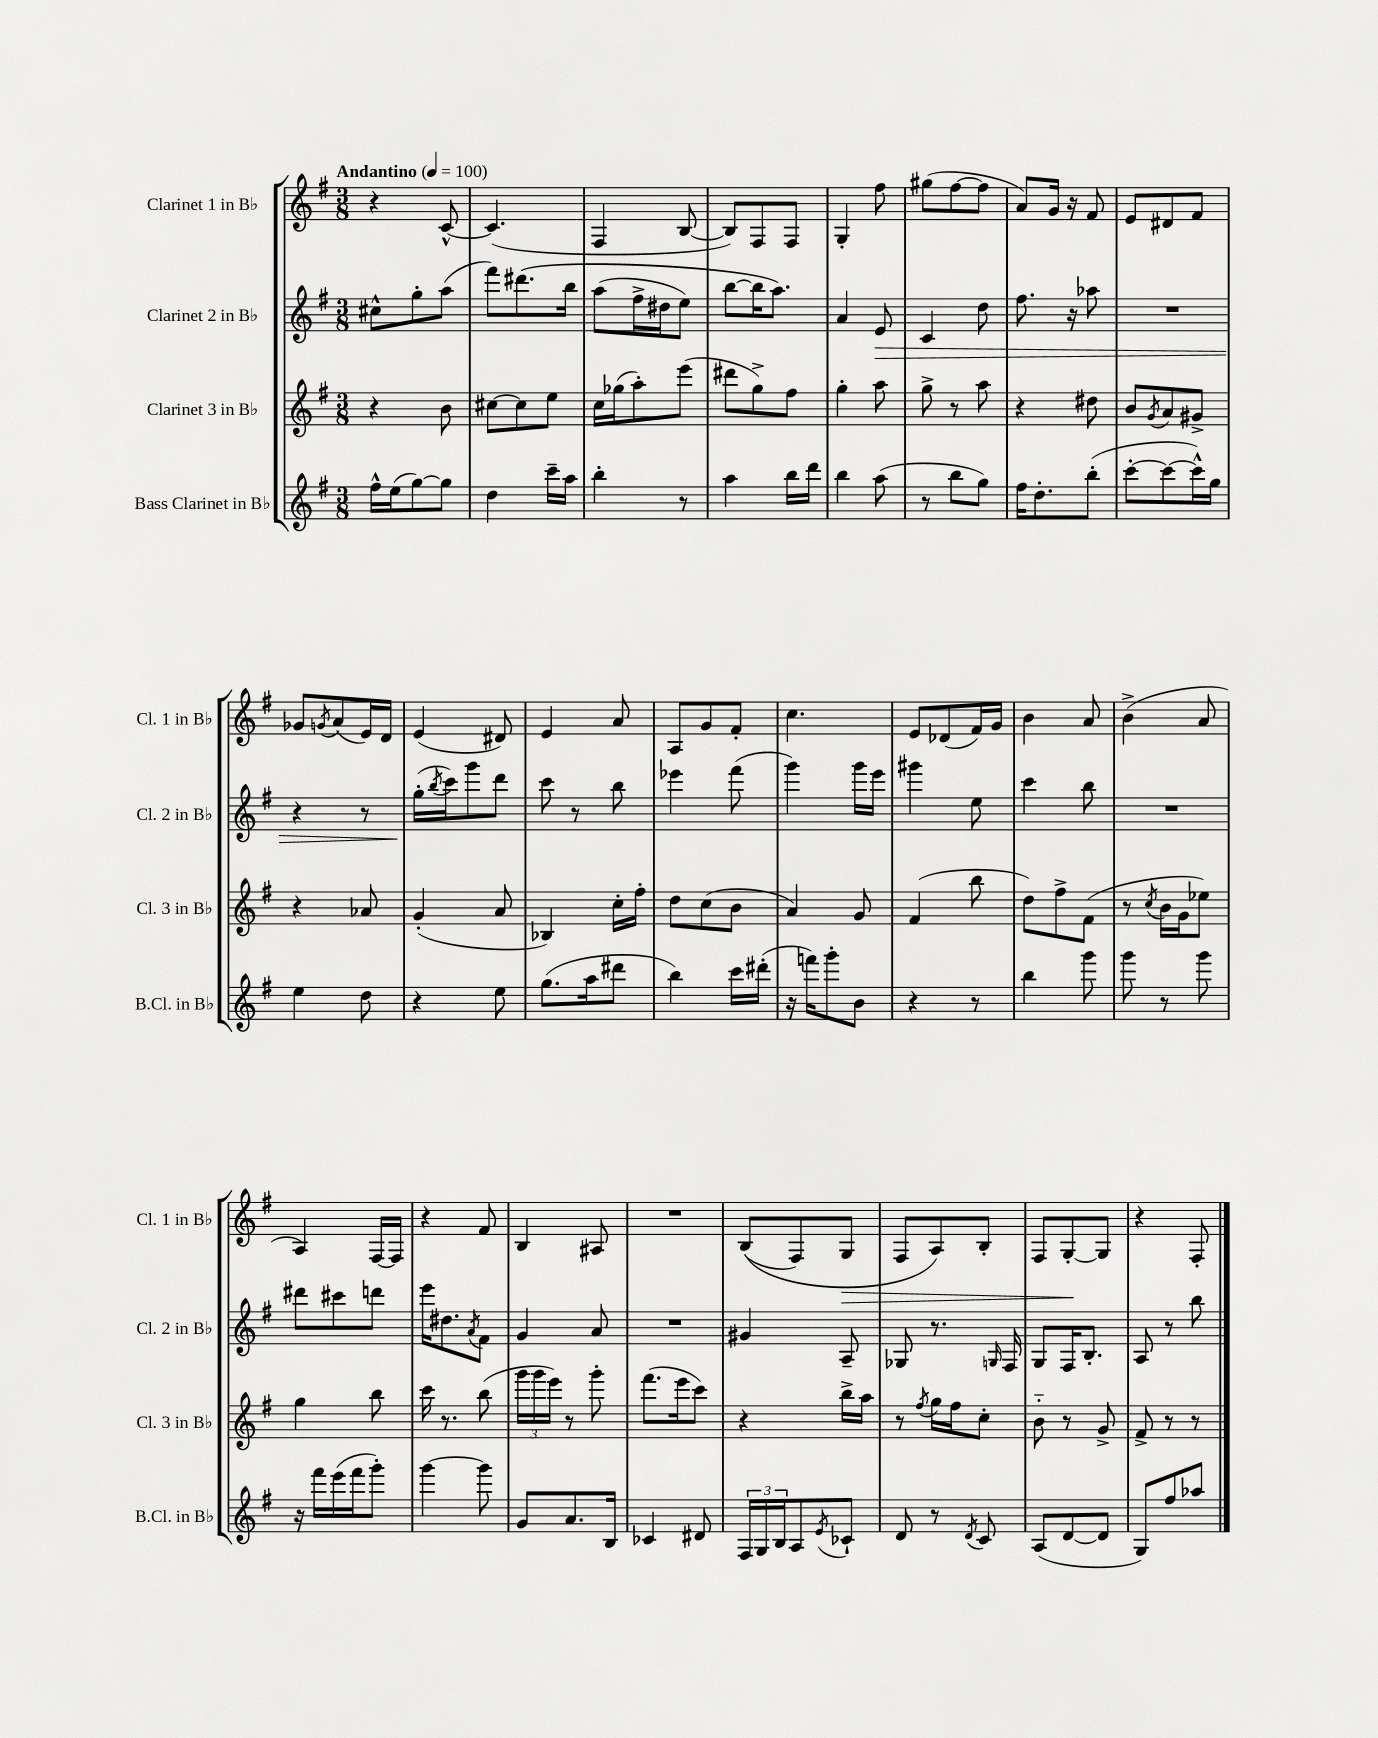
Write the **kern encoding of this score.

**kern	**kern	**kern	**dynam	**kern	**dynam
*part4	*part3	*part2	*part2	*part1	*part1
*staff4	*staff3	*staff2	*staff2	*staff1	*staff1
*I"Bass Clarinet in B♭	*I"Clarinet 3 in B♭	*I"Clarinet 2 in B♭	*	*I"Clarinet 1 in B♭	*
*I'B.Cl. in B♭	*I'Cl. 3 in B♭	*I'Cl. 2 in B♭	*	*I'Cl. 1 in B♭	*
*clefG2	*clefG2	*clefG2	*	*clefG2	*
*k[f#]	*k[f#]	*k[f#]	*	*k[f#]	*
*M3/8	*M3/8	*M3/8	*	*M3/8	*
*MM100	*MM100	*MM100	*	*MM100	*
=1	=1	=1	=1	=1	=1
!	!	!	!	!LO:TX:a:B:t=Andantino	!
16ff#^^\LL	4r	8cc#X^^\L	.	4r	.
(16ee\J	.	.	.	.	.
[8gg\)	.	8gg'\	.	.	.
8gg\J]	8b\	(8aa\J	.	[8c^^/	.
=2	=2	=2	=2	=2	=2
4dd\	[8cc#X\L	8fff#\L)	.	(4.c/]	.
.	8cc#\]	(8.ddd#X\	.	.	.
16ccc~\LL	8ee\J	.	.	.	.
16aa\JJ	.	16bb\Jk	.	.	.
=3	=3	=3	=3	=3	=3
4bb'\	16cc\LL	(8aa\L	.	4F#/	.
.	(16gg-X\J	.	.	.	.
.	8aa'\)	16ff#^\L	.	.	.
.	.	16dd#X\J	.	.	.
8r	(8eee\J	8ee\J)	.	[8B/	.
=4	=4	=4	=4	=4	=4
4aa\	8ddd#X\L	[8bb\L	.	8B/L])	.
.	8gg^\)	16bb\K]	.	8F#/	.
.	.	8.aa\J)	.	.	.
16bb\LL	8ff#\J	.	.	8F#/J	.
16ddd\JJ	.	.	.	.	.
=5	=5	=5	=5	=5	=5
4bb\	4gg'\	4a/	.	4G'/	.
!	!	!	!LO:HP:b	!	!
(8aa\	8aa\	8e/	>	8ff#\	.
=6	=6	=6	=6	=6	=6
8r	8gg^\	4c/	.	(8gg#X\L	.
8bb\L	8r	.	.	[8ff#\	.
8gg\J)	8aa\	8dd\	.	8ff#\J]	.
=7	=7	=7	=7	=7	=7
16ff#\KL	4r	8.ff#\	.	8a/L)	.
8.dd'\	.	.	.	.	.
.	.	.	.	16g/Jk	.
.	.	16r	.	16r	.
(8bb'\J	8dd#X\	8aa-X\	.	8f#/	.
=8	=8	=8	=8	=8	=8
[8ccc'\L	8b/L	4.r	.	8e/L	.
.	8qg/	.	.	.	.
8ccc\_	8a/	.	.	8d#X/	.
16ccc^^\L])	8g#X^/J	.	.	8f#/J	.
16gg\JJ	.	.	.	.	.
!!LO:LB:g=z
=9	=9	=9	=9	=9	=9
4ee\	4r	4r	.	8g-X/L	.
.	.	.	.	8qgn/	.
.	.	.	.	(8a/	.
8dd\	8a-X/	8r	.	16e/L)	.
.	.	.	.	16d/JJ	.
=10	=10	=10	=10	=10	=10
4r	(4g'/	(16gg'\LL	.	(4e/	.
.	.	8qbb/	.	.	.
.	.	16ccc\J)	]	.	.
.	.	8ggg\	.	.	.
8ee\	8a/	8ddd\J	.	8d#X/)	.
=11	=11	=11	=11	=11	=11
(8.gg\L	4B-X/)	8ccc\	.	4e/	.
.	.	8r	.	.	.
16aa\k	.	.	.	.	.
8ddd#X\J	16cc'\LL	8bb\	.	8a/	.
.	16ff#'\JJ	.	.	.	.
=12	=12	=12	=12	=12	=12
4bb\)	8dd\L	4eee-X\	.	8A/L	.
.	(8cc\	.	.	8g/	.
16ccc\LL	8b\J	(8fff#\	.	8f#'/J	.
(16ddd#X'\JJ	.	.	.	.	.
=13	=13	=13	=13	=13	=13
16r	4a/)	4ggg\)	.	4.cc\	.
16fffn\KL)	.	.	.	.	.
8ggg'\	.	.	.	.	.
8b\J	8g/	16ggg\LL	.	.	.
.	.	16eee\JJ	.	.	.
=14	=14	=14	=14	=14	=14
4r	(4f#/	4ggg#X\	.	8e/L	.
.	.	.	.	(8d-X/	.
8r	8bb\	8ee\	.	16f#/L)	.
.	.	.	.	16g/JJ	.
=15	=15	=15	=15	=15	=15
4bb\	8dd\L)	4ccc\	.	4b\	.
.	8ff#^\	.	.	.	.
8ggg\	(8f#\J	8bb\	.	8a/	.
=16	=16	=16	=16	=16	=16
8ggg\	8r	4.r	.	(4b^\	.
.	8qcc/	.	.	.	.
8r	16b\LL	.	.	.	.
.	16g\J	.	.	.	.
8ggg\	8ee-X\J)	.	.	8a/	.
!!LO:LB:g=z
=17	=17	=17	=17	=17	=17
16r	4gg\	8ddd#X\L	.	4A/)	.
16fff#\LL	.	.	.	.	.
(16eee\	.	8ccc#X\	.	.	.
16fff#\J	.	.	.	.	.
8ggg'\J)	8bb\	8dddn\J	.	[16F#/LL	.
.	.	.	.	16F#/JJ]	.
=18	=18	=18	=18	=18	=18
[4ggg\	16ccc\	16eee\KL	.	4r	.
.	8.r	8.dd#X\	.	.	.
.	.	8qa/	.	.	.
8ggg\]	(8bb\	8f#\J	.	8f#/	.
=19	=19	=19	=19	=19	=19
8g/L	24ggg\LL	4g/	.	4B/	.
.	24ggg\	.	.	.	.
.	24eee\JJ)	.	.	.	.
8.a/	8r	.	.	.	.
.	8ggg'\	8a/	.	8A#X/	.
16B/Jk	.	.	.	.	.
=20	=20	=20	=20	=20	=20
4c-X/	(8.fff#\L	4.r	.	4.r	.
.	16eee\k	.	.	.	.
8d#X/	8ccc\J)	.	.	.	.
=21	=21	=21	=21	=21	=21
24F#/LL	4r	4g#X/	.	((8B/L	.
24G/	.	.	.	.	.
24B/J	.	.	.	.	.
8A/	.	.	.	8F#/)	.
8qe/	.	.	.	.	.
!	!	!	!	!	!LO:HP:b
8c-X`/J	16bb^\LL	8A~/	.	8G/J	>
.	16aa\JJ	.	.	.	.
=22	=22	=22	=22	=22	=22
8d/	8r	8G-X/	.	8F#/L	.
.	8qff#/	.	.	.	.
8r	16gg\LL	8.r	.	8A/)	.
.	16ff#\J	.	.	.	.
8qd/	.	.	.	.	.
8c/	8cc'\J	.	.	8B'/J	.
.	.	16qqGn/	.	.	.
.	.	16F#/	.	.	.
=23	=23	=23	=23	=23	=23
(8A/L	8b\	8G/L	.	8F#/L	.
[8d/	8r	16F#/K	.	[8G'/	.
.	.	8.B'/J	.	.	.
8d/J]	8g^/	.	.	8G/J]	]
=24	=24	=24	=24	=24	=24
8G/L)	8f#^/	8A/	.	4r	.
8ff#/	8r	8r	.	.	.
8aa-X/J	8r	8bb\	.	8F#'/	.
==	==	==	==	==	==
*-	*-	*-	*-	*-	*-
